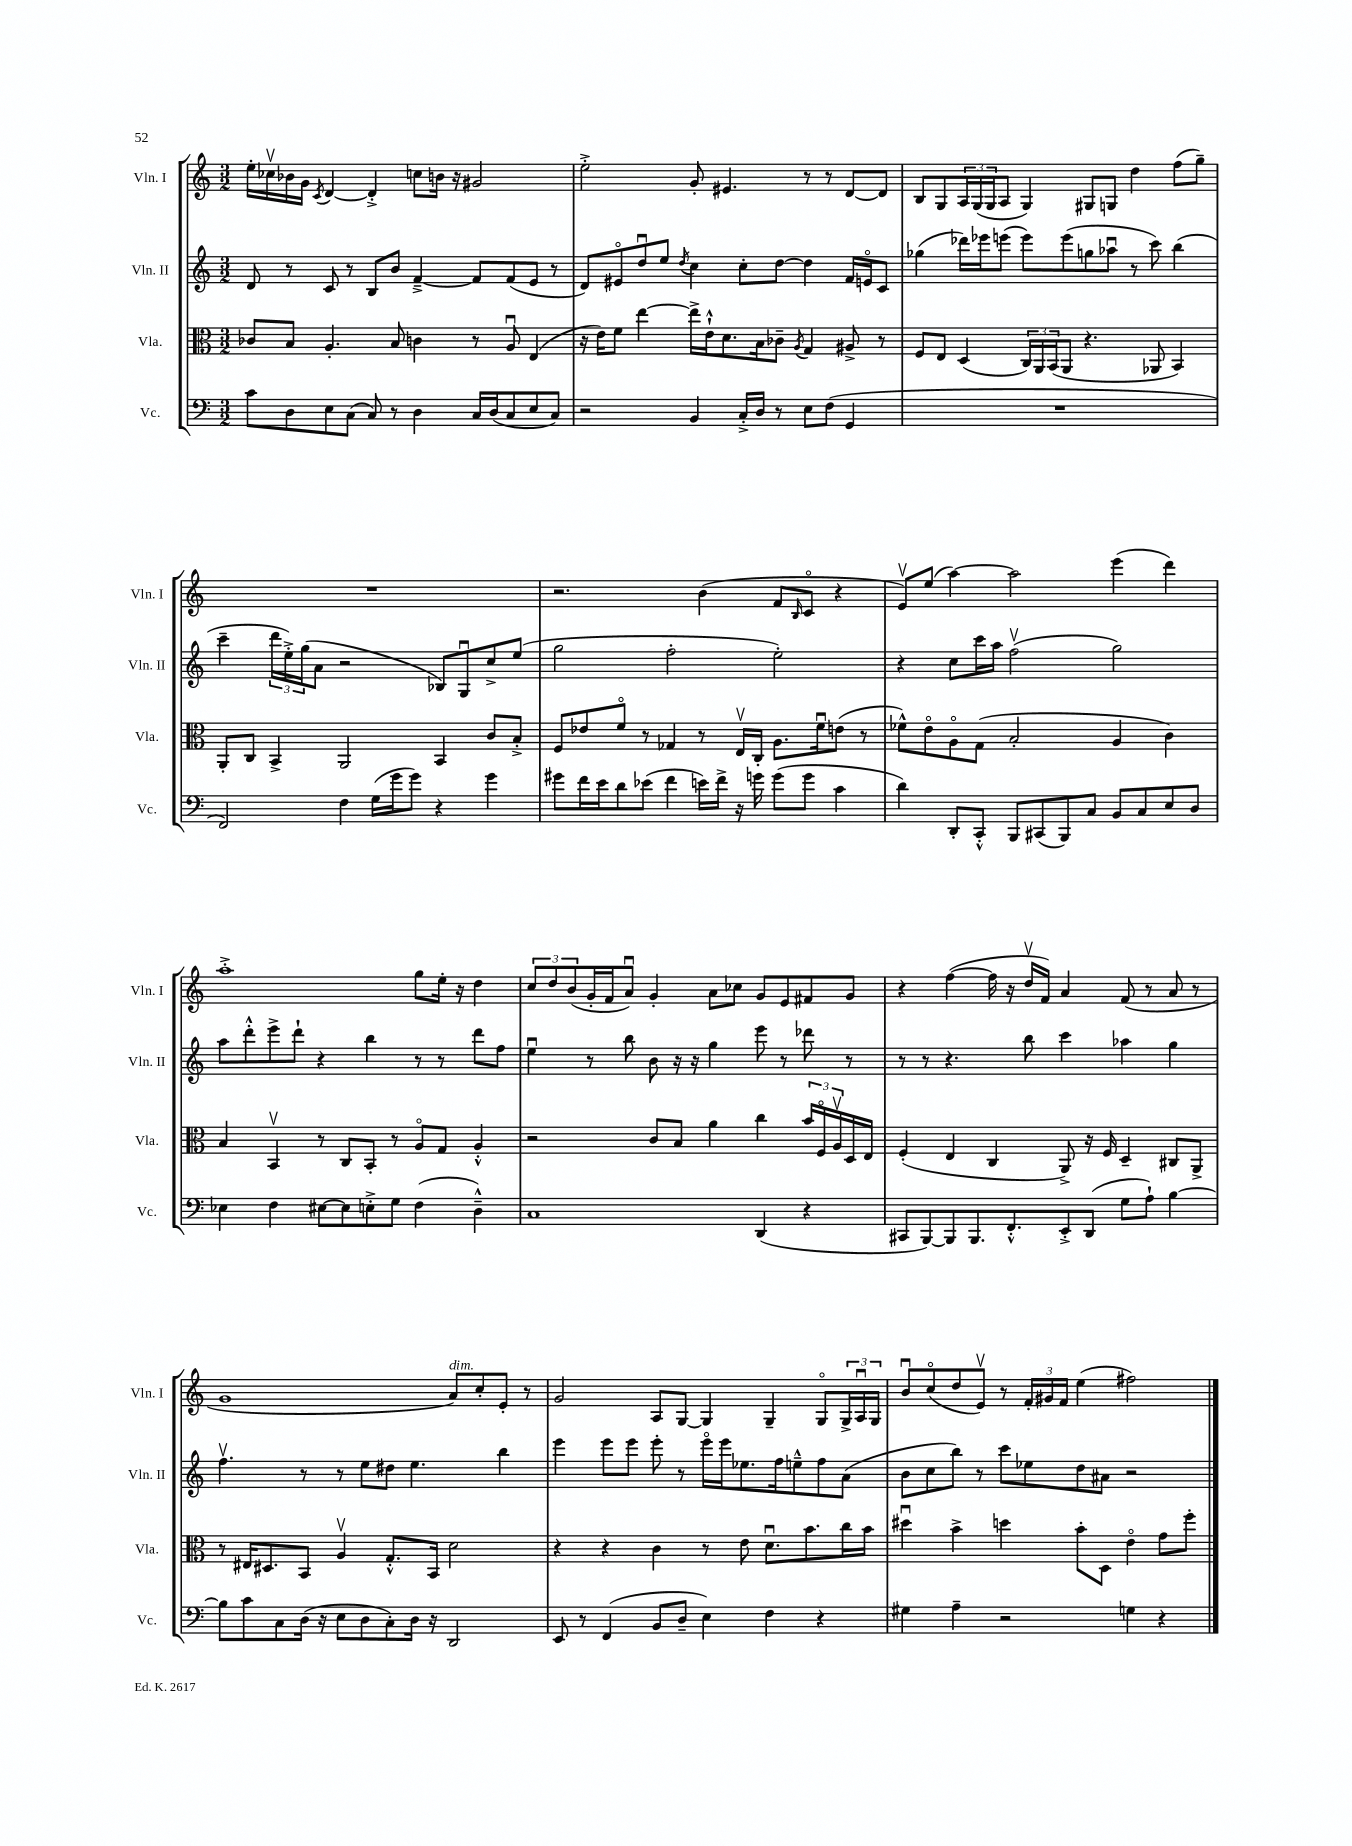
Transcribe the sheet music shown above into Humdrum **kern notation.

**kern	**kern	**kern	**kern
*staff4	*staff3	*staff2	*staff1
*clefF4	*clefC3	*clefG2	*clefG2
*k[]	*k[]	*k[]	*k[]
*M3/2	*M3/2	*M3/2	*M3/2
8c	8c-	8d	16ee'
.	.	.	16cc-v
8D	8B	8r	16b-
.	.	.	16g
.	.	.	8qc
8E	4.A'	8c	[4d
(8C	.	8r	.
8C)	.	8B	4d'^]
8r	8B	8b	.
4D	4c	[4f~^	8cc
.	.	.	16b
.	.	.	16r
16C	8r	8f]	2g#
(16D	.	.	.
8C	8Au	(8f	.
8E	(4E	8e	.
8C)	.	8r	.
=	=	=	=
2r	16r	8d)	2ee'^
.	16e)	.	.
.	8f	8e#o	.
.	[4ee	8ddu	.
.	.	8ee	.
.	.	8qdd	.
4BB	16ee^]	4cc	8g'
.	16e`^^	.	.
.	8.d	.	4.e#
16C'^	.	8cc'	.
16D	16B	.	.
8r	8c-~	[8dd	.
.	8qA	.	.
8E	4G	4dd]	8r
(8F	.	.	8r
4GG	8A#^	16f	[8d
.	.	16eo	.
.	8r	8c	8d]
=	=	=	=
1.r	8F	(4gg-	8B
.	8E	.	8G
.	(4D	16ddd-)	24A
.	.	.	(24G
.	.	16eee-	.
.	.	.	24G
.	.	(8eee	8A
.	24C)	8eee)	4G)
.	24AA	.	.
.	(24BB	.	.
.	8AA	(8eee	.
.	4.r	8gg	8G#
.	.	8aa-u	8G
.	.	8r	4dd
.	8AA-	8ccc)	.
.	4BB)	(4bb	(8ff
.	.	.	8gg~)
=	=	=	=
2FF)	8AA'	4ccc~	1.r
.	8C	.	.
.	4BB^	24ddd	.
.	.	24ee'^)	.
.	.	(24gg	.
.	.	8a	.
4F	2AA	2r	.
(16G	.	.	.
16g	.	.	.
8g)	.	.	.
4r	4BB	8B-)	.
.	.	8Gu	.
4g	8c	8cc^	.
.	8B'^	(8ee	.
=	=	=	=
8g#	8F	2gg	2.r
16f	8e-	.	.
16e	.	.	.
8d	8fo	.	.
(8e-	8r	.	.
4f	4G-	2ff'	.
16e)	8r	.	(4b
16f^	.	.	.
16r	16Ev	.	.
16g	16C'	.	.
(8g	8.A	2ee')	8f
.	.	.	16qqB
8g	.	.	8co
.	16fu	.	.
4c	(8e	.	4r
.	8r	.	.
=	=	=	=
4d)	8f-^^)	4r	8ev)
.	8eo	.	(8ee
8DD'	8Ao	8cc	[4aa)
8CC'^^	(8G	16ccc	.
.	.	16aa	.
8BBB	2B'	(2ffv	2aa]
(8CC#	.	.	.
8BBB)	.	.	.
8C	.	.	.
8BB	4A	2gg)	(4eee
8C	.	.	.
8E	4c)	.	4ddd)
8D	.	.	.
=	=	=	=
4E-	4B	8aa	1aa'^
.	.	8ddd'^^	.
4F	4BBv	8eee^	.
.	.	8ddd`	.
[8E#	8r	4r	.
8E#]	8C	.	.
8E'^	8BB'	4bb	.
8G	8r	.	.
(4F	8Ao	8r	8gg
.	8G	8r	16ee'
.	.	.	16r
4D~^^)	4A'^^	8ddd	4dd
.	.	8ff	.
=	=	=	=
1C	2r	4eeu	12cc
.	.	.	12dd
.	.	.	(12b
.	.	8r	16g'
.	.	.	16f
.	.	8bb	8au)
.	8c	8b	4g'
.	8B	16r	.
.	.	16r	.
.	4a	4gg	8a
.	.	.	8cc-
(4DD	4cc	8eee	8g
.	.	8r	8e
4r	24b	8ddd-	8f#
.	24Fo	.	.
.	24Av	.	.
.	16D	8r	8g
.	16E	.	.
=	=	=	=
8CC#	(4F'	8r	4r
[8BBB)	.	8r	.
8BBB]	4E	4.r	([4ff
8.BBB	.	.	.
.	4C	.	16ff]
8.FF'^^	.	.	16r
.	.	8bb	16ddv
.	.	.	16f)
8EE'^	8AA^)	4ccc	4a
(8DD	16r	.	.
.	16F	.	.
8G	4D~	4aa-	(8f
8A`)	.	.	8r
[4B	8C#	4gg	8a
.	8AA^	.	8r
=	=	=	=
8B]	8r	4.ffv	1g
8c	16E#	.	.
.	8.D#	.	.
8C	.	.	.
(16D	8BB	8r	.
16r	.	.	.
8E	4Av	8r	.
8D	.	8ee	.
8C')	8.G'^^	8dd#	.
16D	.	4.ee	.
16r	16BB	.	.
2DD	2d	.	8a)
.	.	.	8cc'
.	.	4bb	8e'
.	.	.	8r
=	=	=	=
8EE	4r	4eee	2g
8r	.	.	.
(4FF	4r	8eee	.
.	.	8eee	.
8BB	4c	8eee'	8A
8D~	.	8r	[8G
4E)	8r	16eeeo	4G]
.	.	16eee	.
.	8e	8.ee-	.
4F	8.du	.	4G~
.	.	16ff	.
.	.	8ee~^^	.
.	8.b	.	.
4r	.	8ff	8Go
.	16cc	(8a	24G^
.	.	.	24Au
.	16b	.	.
.	.	.	24G
=	=	=	=
4G#	4dd#u	8b	8bu
.	.	8cc	(8cco
4A~	4b^	8bb)	8dd
.	.	8r	8ev)
2r	4dd	8ccc	8r
.	.	8ee-	24f'
.	.	.	24g#
.	.	.	24f
.	8b'	8dd	(4ee
.	8D	8a#	.
4G	4eo	2r	2ff#)
4r	8g	.	.
.	8ff'	.	.
==	==	==	==
*-	*-	*-	*-
